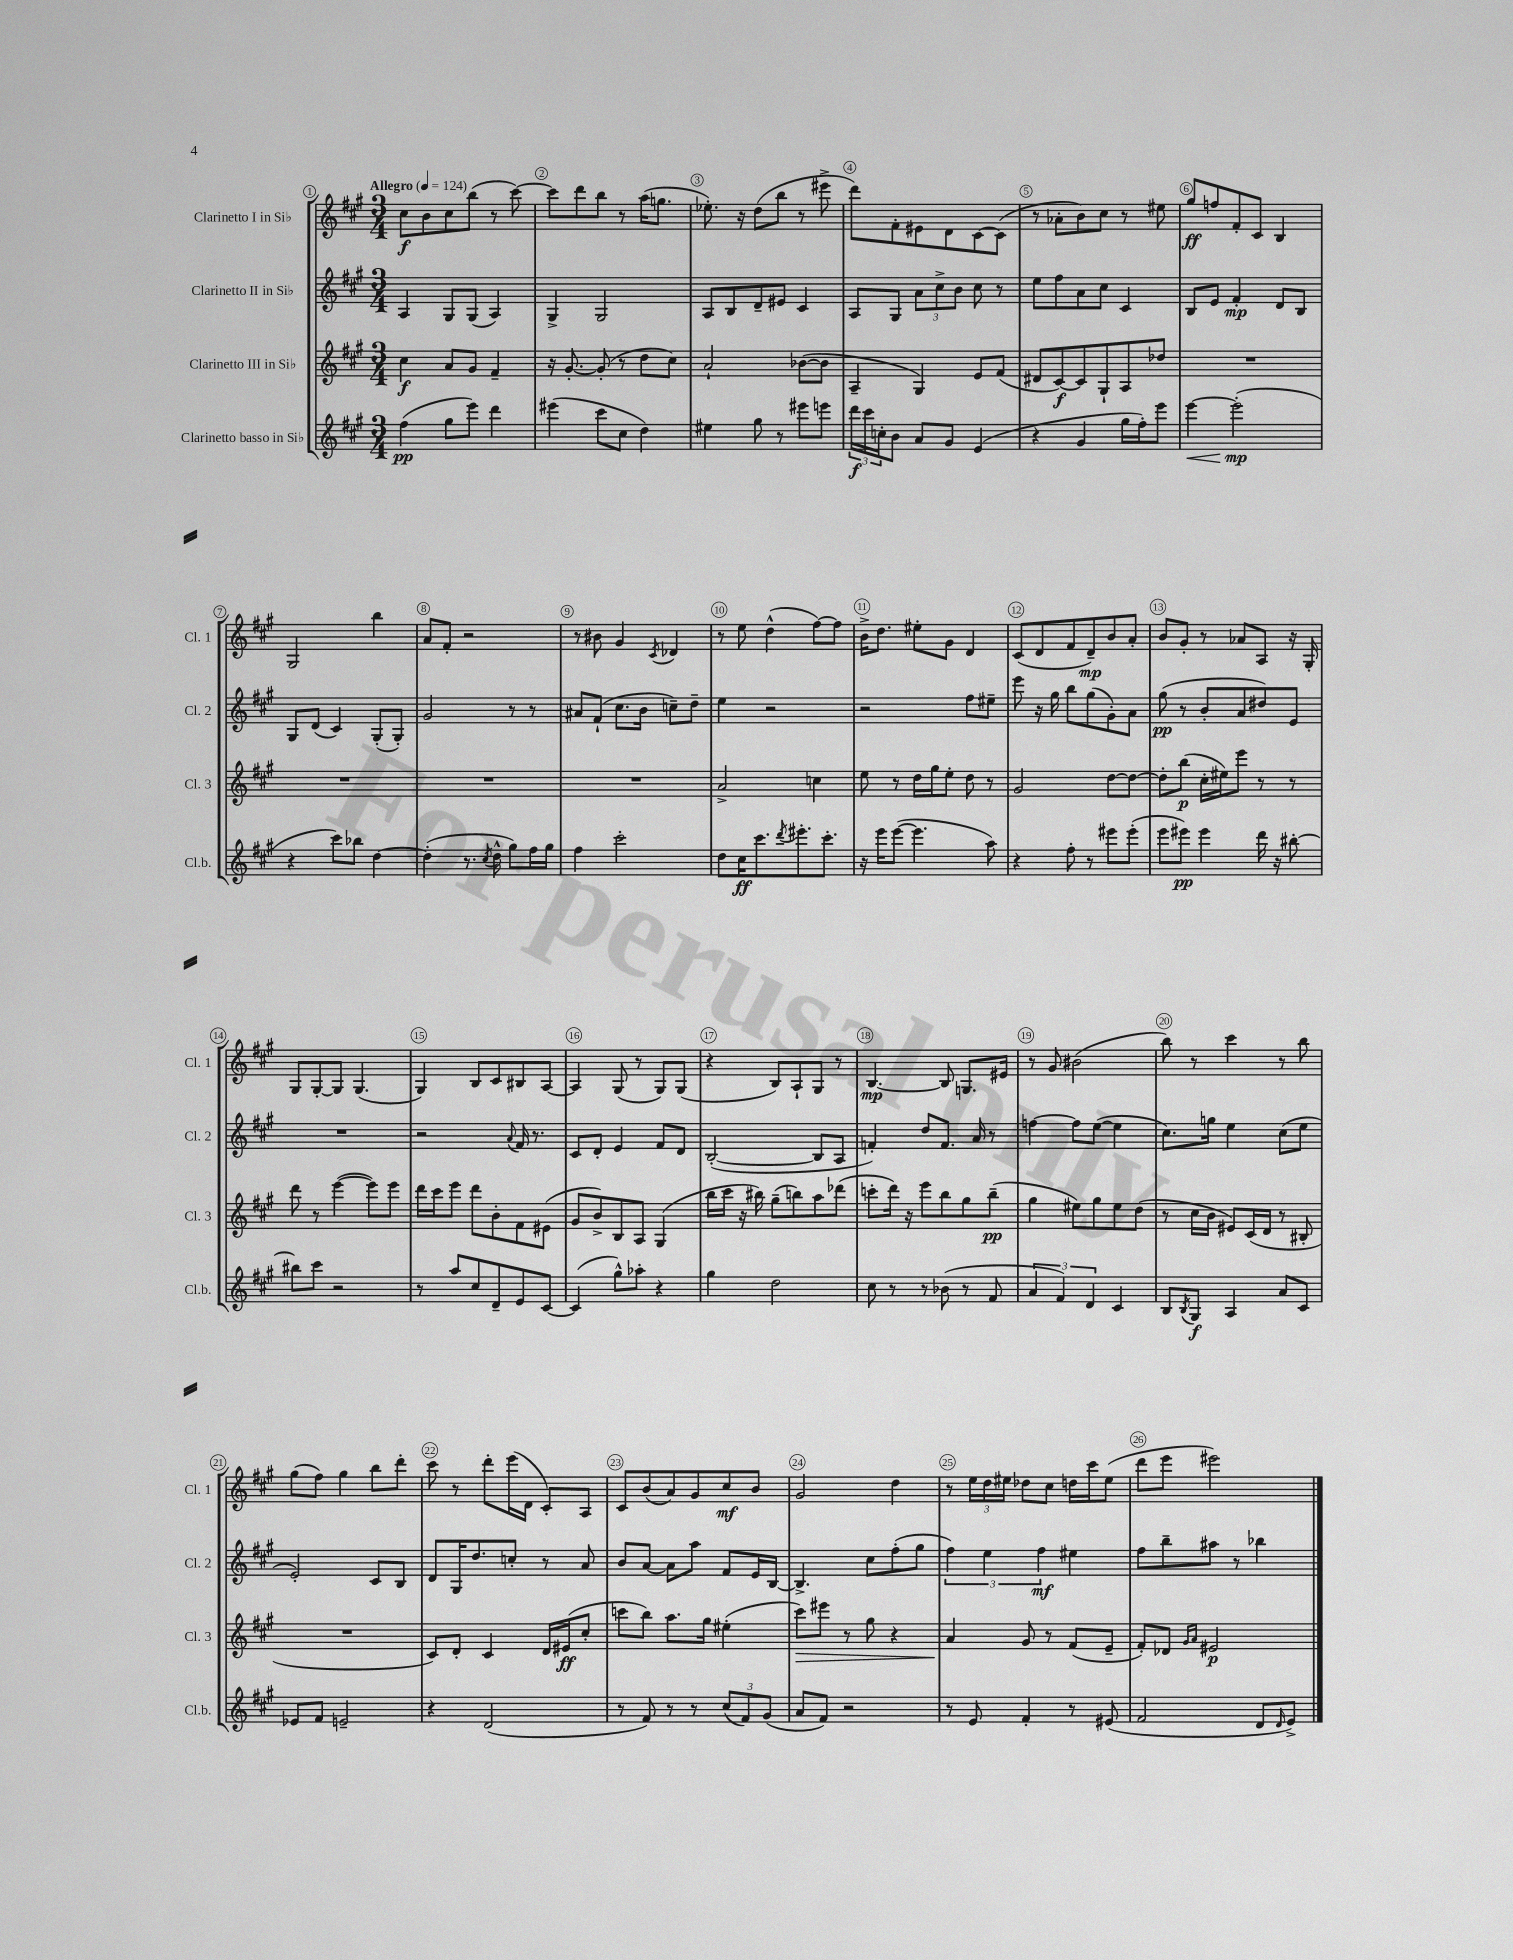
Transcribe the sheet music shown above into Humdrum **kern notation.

**kern	**kern	**kern	**kern
*staff4	*staff3	*staff2	*staff1
*clefG2	*clefG2	*clefG2	*clefG2
*k[f#c#g#]	*k[f#c#g#]	*k[f#c#g#]	*k[f#c#g#]
*M3/4	*M3/4	*M3/4	*M3/4
*MM124	*MM124	*MM124	*MM124
(4ff#	4cc#	4A	8cc#
.	.	.	8b
8gg#	8a	8G#	8cc#
8eee)	8g#	(8G#	(8bb
4ddd	4f#~	4A)	8r
.	.	.	[8ccc#)
=	=	=	=
(4eee#	16r	4G#^	8ccc#]
.	[8.g#'	.	.
.	.	.	8ddd
8ccc#	(8g#']	2G#	8bb
8cc#	8r	.	8r
4dd)	8dd	.	(16aa
.	.	.	8.gg
.	8cc#)	.	.
=	=	=	=
4ee#	2a`	8A	8.ee-')
.	.	8B	.
.	.	.	16r
8gg#	.	8d~	(8dd
8r	.	8e#	8bb
8eee#	([8b-	4c#	8r
8eee	8b-]	.	8eee#^
=	=	=	=
24ddd	4A~	8A	8ddd)
24ccc#	.	.	.
24cc'	.	.	.
8b	.	8G#	8f#'
8a	4G#)	12a	8e#
.	.	12cc#^	.
8g#	.	.	8d
.	.	12b	.
(4e	8e	8cc#	[8c#
.	(8f#	8r	(8c#]
=	=	=	=
4r	8d#	8ee	8r
.	[8c#)	8ff#	8a-'
4g#	8c#]	8a	8b)
.	8G#`	8cc#	8cc#
16gg#	8A	4c#	8r
16ff#')	.	.	.
8eee	8dd-	.	8ee#
=	=	=	=
[4eee	2.r	8B	8gg#
.	.	8e	8ff
(2eee']	.	4f#'	8f#'
.	.	.	8c#
.	.	8d	4B
.	.	8B	.
=	=	=	=
4r	2.r	8G#	2G#
.	.	(8d	.
8ccc#)	.	4c#)	.
8bb-	.	.	.
[4dd	.	(8G#'	4bb
.	.	8G#')	.
=	=	=	=
(4dd']	2.r	2g#	8a
.	.	.	8f#'
8.r	.	.	2r
8qcc#	.	.	.
16dd^^	.	.	.
8gg#)	.	8r	.
16ff#	.	8r	.
16gg#	.	.	.
=	=	=	=
4ff#	2.r	8a#	8r
.	.	(8f#`	8b#
2ccc#'	.	8.cc#	4g#
.	.	16b	.
.	.	.	8qc#
.	.	8cc~)	4d-
.	.	8dd~	.
=	=	=	=
8dd	2a^	4ee	8r
16cc#	.	.	8ee
8.ccc#	.	.	.
.	.	2r	(4dd^^
8qddd	.	.	.
8.eee#'	.	.	.
.	4cc	.	[8ff#)
8.ccc#'	.	.	.
.	.	.	8ff#]
=	=	=	=
16r	8ee	2r	16b^
16eee	.	.	8.dd
([8eee	8r	.	.
4.eee]	16dd	.	8ee#'
.	16gg#	.	.
.	8ee'	.	8g#
.	8dd	8ff#	4d
8aa)	8r	8ee#~	.
=	=	=	=
4r	2g#	8eee	(8c#
.	.	16r	8d
.	.	16gg#	.
8ff#'	.	8bb	8f#
8r	.	(8gg#	8d~)
8eee#	[8dd	8g#')	8b
(8eee#'	8dd_	8a	8a'
=	=	=	=
8eee	8dd']	(8gg#	8b
8eee#)	(8bb	8r	8g#'
4eee#	16cc#'	8b'	8r
.	16ee#)	.	.
.	8eee	8a	8a-
16ddd	8r	8dd#)	8A
16r	.	.	.
[8bb#'	8r	8e	16r
.	.	.	16G#'
=	=	=	=
8bb#]	8ddd	2.r	8G#
8ccc#	8r	.	[8G#'
2r	([4eee	.	8G#]
.	.	.	(4.G#
.	8eee])	.	.
.	8eee	.	.
=	=	=	=
8r	16ddd	2r	4G#)
.	16ccc#	.	.
8aa	8eee	.	.
8cc#	8ddd	.	8B
8d~	8b'	.	8c#
.	.	8qqa	.
8e	8f#	16f#	8B#
.	.	8.r	.
[8c#	(8e#	.	[8A
=	=	=	=
(4c#]	8g#	8c#	4A]
.	8b^)	8d'	.
8gg#^^)	8B	4e	(8G#
8aa-'	8A	.	8r
4r	(4G#	8f#	8G#)
.	.	8d	(8G#
=	=	=	=
4gg#	16bb	([2B'	4r
.	16ccc#	.	.
.	16r	.	.
.	16bb#)	.	.
2dd	(8gg#~	.	8B)
.	8bb)	.	8A`
.	8aa	8B]	8G#
.	(8ddd-	8A	8r
=	=	=	=
8cc#	8ccc'	4f')	[4.B
8r	16ddd)	.	.
.	16r	.	.
8r	8eee	8dd	.
(8b-	8bb	8.f	8B]
8r	8gg#	.	8.G
.	.	16a	.
8f#	(8bb~	8r	.
.	.	.	16e#
=	=	=	=
6a	4gg#	[4ff	8r
.	.	.	8g#
6f#)	.	.	.
.	8ee#)	8ff]	(2b#
6d	.	.	.
.	8gg#	([8ee	.
4c#	8ee#	4ee]	.
.	(8dd	.	.
=	=	=	=
8B	8r	8.cc#)	8bb)
8qB	.	.	.
8G#	16cc#	.	8r
.	16b	16gg	.
4A	8e#)	4ee	4ccc#
.	(16c#	.	.
.	16d	.	.
8a	8r	(8cc#	8r
8c#	8B#'	8ee	8bb
=	=	=	=
8e-	2.r	2e')	(8gg#
8f#	.	.	8ff#)
2e~	.	.	4gg#
.	.	8c#	8bb
.	.	8B	8ddd'
=	=	=	=
4r	8c#)	8d	8ccc#
.	8d'	16G#	8r
.	.	8.dd	.
(2d	4c#	.	8ddd'
.	.	8cc'	(16eee
.	.	.	16d
.	16d	8r	8c#')
.	(16e#	.	.
.	8cc#'	8a	8A
=	=	=	=
8r	8ccc	8b	8c#
8f#)	8bb)	[8a	(8b
8r	8.aa	8a]	8a)
8r	.	8aa	8g#
.	16gg#	.	.
(12cc#	(4ee#'	8f#	8cc#
12f#)	.	.	.
.	.	16e	8b
(12g#	.	.	.
.	.	[16B	.
=	=	=	=
8a	8ccc#)	4.B^]	2g#
8f#)	8eee#	.	.
2r	8r	.	.
.	8gg#	8cc#	.
.	4r	(8ff#'	4dd
.	.	8gg#	.
=	=	=	=
8r	4a	6ff#)	8r
8e	.	.	24ee
.	.	6ee	24dd
.	.	.	24ee#
4f#'	8g#	.	8dd-
.	.	6ff#	.
.	8r	.	8cc#
8r	(8f#	4ee#	16dd
.	.	.	16ccc#
(8e#	8e~	.	(8ee#
=	=	=	=
2f#	8f#')	8ff#	8ddd
.	8d-	8bb~	8eee
.	16qqg#	.	.
.	16qqa	.	.
.	2e#	8aa#	2eee#)
.	.	8r	.
8d	.	4bb-	.
16qqd	.	.	.
8e^)	.	.	.
==	==	==	==
*-	*-	*-	*-
